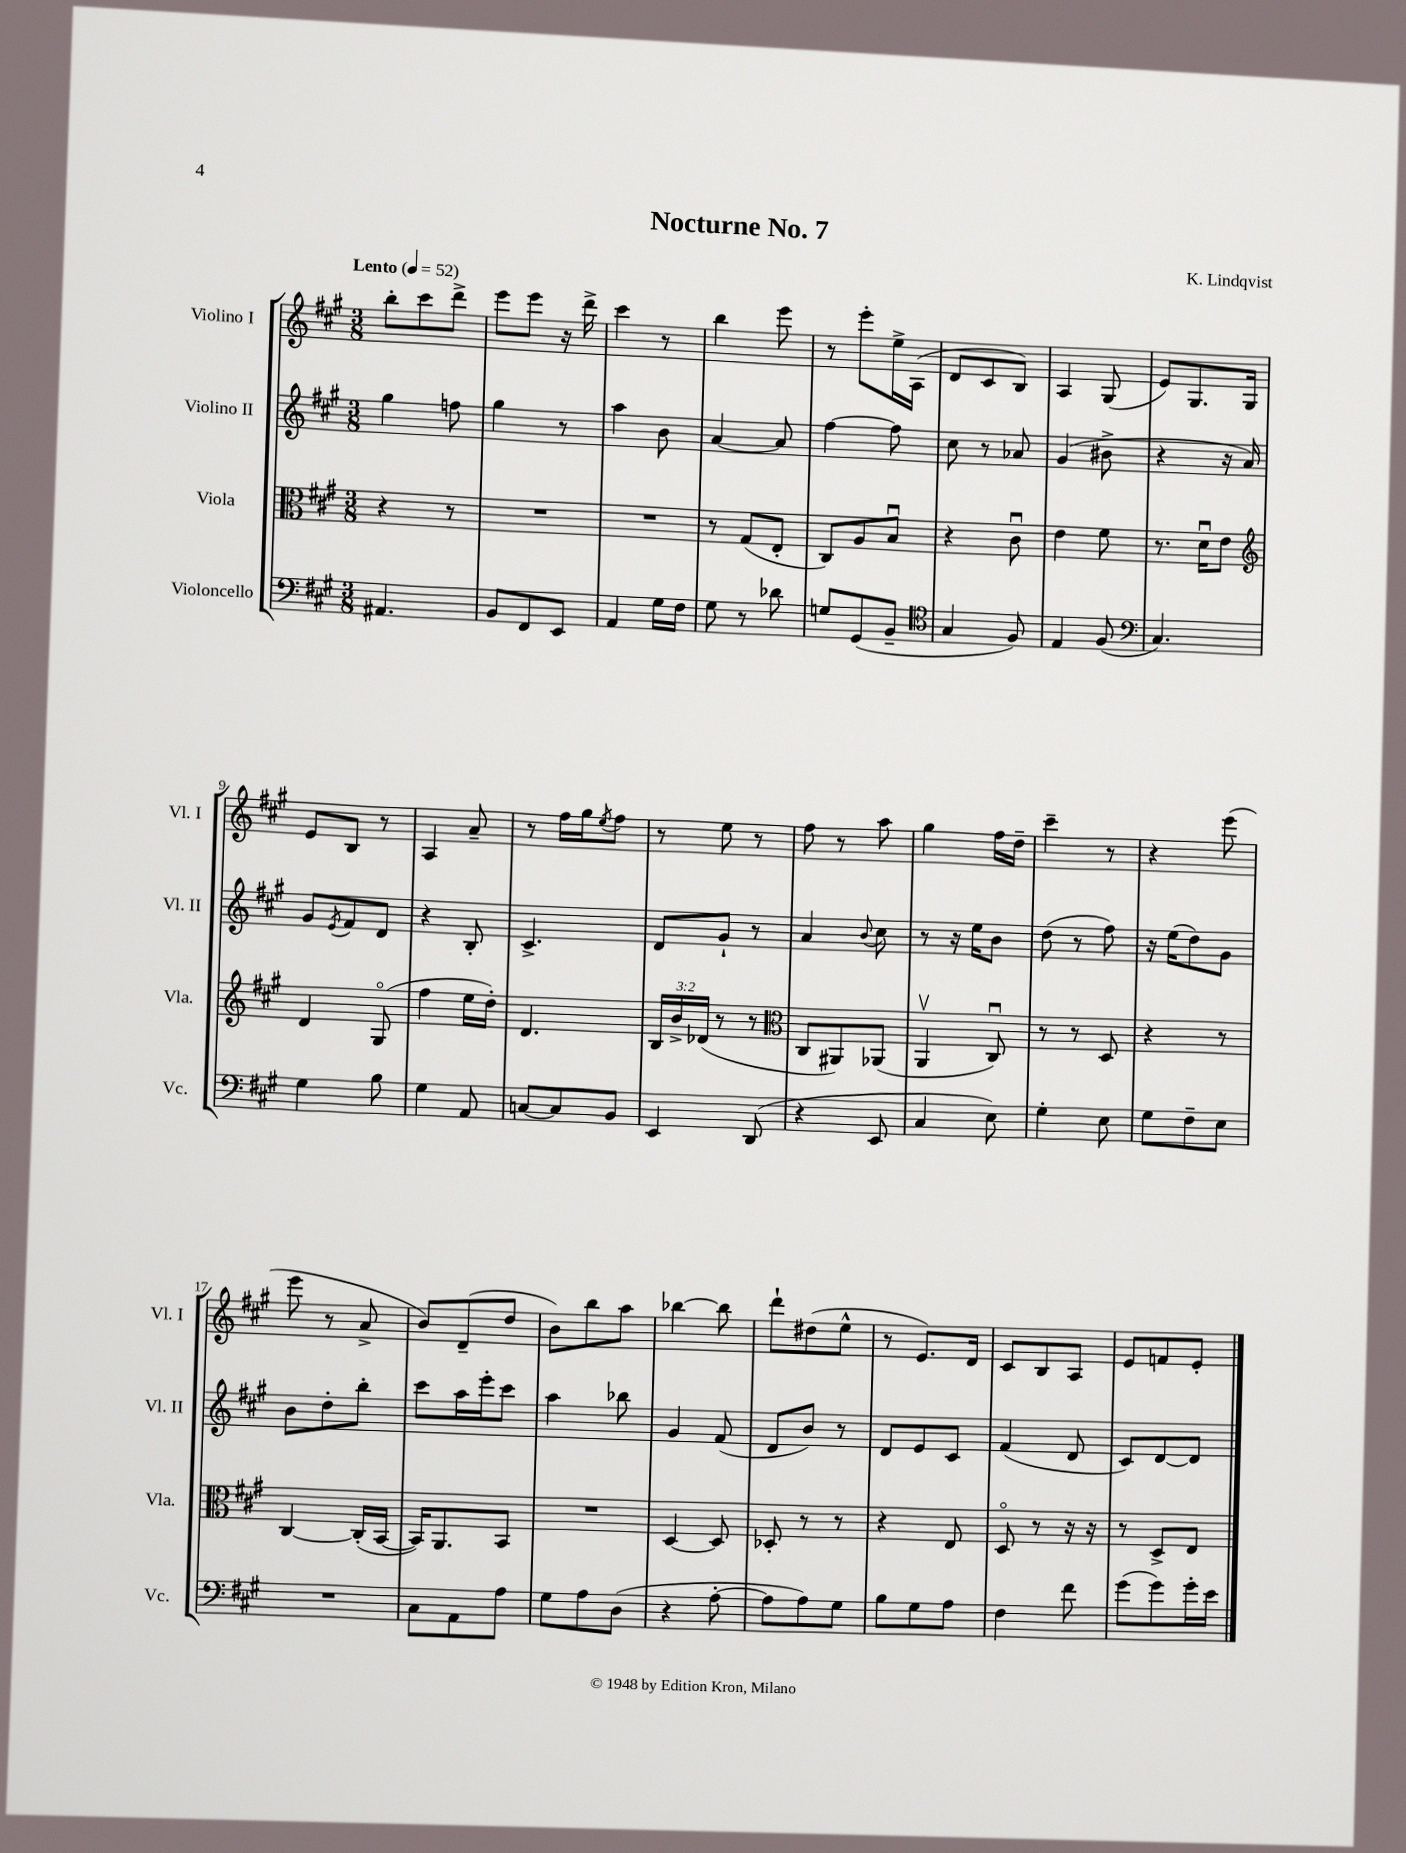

**kern	**kern	**kern	**kern
*part4	*part3	*part2	*part1
*staff4	*staff3	*staff2	*staff1
*I"Violoncello	*I"Viola	*I"Violino II	*I"Violino I
*I'Vc.	*I'Vla.	*I'Vl. II	*I'Vl. I
*clefF4	*clefC3	*clefG2	*clefG2
*k[f#c#g#]	*k[f#c#g#]	*k[f#c#g#]	*k[f#c#g#]
*M3/8	*M3/8	*M3/8	*M3/8
*MM52	*MM52	*MM52	*MM52
=1	=1	=1	=1
!	!	!	!LO:TX:a:B:t=Lento
4.AA#X/	4r	4gg#\	8bb'\L
.	.	.	8ccc#\
.	8r	8ffn\	8ddd^\J
=2	=2	=2	=2
8BB/L	4.r	4gg#\	8eee\L
8FF#/	.	.	8eee\J
8EE/J	.	8r	16r
.	.	.	16ddd^\
=3	=3	=3	=3
4AA/	4.r	4aa\	4ccc#\
16G#\LL	.	8b\	8r
16F#\JJ	.	.	.
=4	=4	=4	=4
8G#\	8r	[4a/	4bb\
8r	(8G#/L	.	.
8d-X\	8E'/J	8a/]	8eee\
=5	=5	=5	=5
8Gn/L	8C#/L)	[4ff#\	8r
(8GG#/	8A/	.	8eee'\L
8BB~/J	8Bu/J	8ff#\]	16ee^\L
.	.	.	(16A\JJ
=6	=6	=6	=6
*clefC4	*	*	*
4G#/	4r	8cc#\	8d/L
.	.	8r	8c#/
8F#/)	8c#u\	8a-X/	8B/J)
=7	=7	=7	=7
4E/	4e\	(4g#/	4A/
(8F#/	8f#\	8b#X^\	(8G#/
=8	=8	=8	=8
*clefF4	*	*	*
4.C#/)	8.r	4r	8e/L)
.	.	.	8.G#/
.	16du\KL	.	.
.	8e\J	16r	.
.	.	16a/)	16G#/Jk
!!LO:LB:g=z
=9	=9	=9	=9
*	*clefG2	*	*
4G#\	4d/	8g#/L	8e/L
.	.	8qe/	.
.	.	8f#/	8B/J
8B\	(8G#/	8d/J	8r
=10	=10	=10	=10
4G#\	4ff#\	4r	4A/
8AA/	16ee\LL	8B'/	8a~/
.	16dd'\JJ)	.	.
=11	=11	=11	=11
[8Cn/L	4.d/	4.c#^/	8r
8C/]	.	.	16ff#\LL
.	.	.	16gg#\J
.	.	.	8qee/
8BB/J	.	.	8ff#\J
=12	=12	=12	=12
4EE/	24B/LL	8d/L	8r
.	24b^/	.	.
.	(24d-X/JJ	.	.
.	8r	8g#`/J	8ee\
(8DD/	8r	8r	8r
=13	=13	=13	=13
*	*clefC3	*	*
4r	8C#/L	4a/	8ff#\
.	8AA#X/)	.	8r
.	.	8qqb/	.
8EE/	(8AA-X/J	8cc#\	8aa\
=14	=14	=14	=14
4C#/	4AAv/	8r	4gg#\
.	.	16r	.
.	.	16ee\KL	.
8E\)	8C#u/)	8b\J	16ff#\LL
.	.	.	16dd~\JJ
=15	=15	=15	=15
4G#'\	8r	(8dd\	4ccc#~\
.	8r	8r	.
8E\	8D/	8ff#\)	8r
=16	=16	=16	=16
8G#\L	4r	16r	4r
.	.	(16ee\KL	.
8F#~\	.	8dd\)	.
8E\J	8r	8g#\J	(8eee\
!!LO:LB:g=z
=17	=17	=17	=17
4.r	[4C#/	8b\L	8eee\
.	.	8dd'\	8r
.	(16C#'/LL]	8bb'\J	8a^/
.	[16BB/JJ	.	.
=18	=18	=18	=18
8C#\L	16BB/KL])	8ccc#\L	8b/L)
.	8.AA/	.	.
8AA\	.	16aa\L	(8d~/
.	.	16eee'\J	.
8A\J	8BB/J	8ccc#\J	8dd/J
=19	=19	=19	=19
8G#\L	4.r	4aa\	8b\L)
8A\	.	.	8bb\
(8D\J	.	8bb-X\	8aa\J
=20	=20	=20	=20
4r	[4D/	4g#/	[4bb-X\
[8A'\	8D/]	(8f#/	8bb-\]
=21	=21	=21	=21
8A\L]	8D-X'/	8d/L	8ddd`\L
8A\)	8r	8b/J)	(8dd#X\
8G#\J	8r	8r	8ee^^\J
=22	=22	=22	=22
8B\L	4r	8d/L	8r
8G#\	.	8e/	8.e/L)
8A\J	8E/	8c#/J	.
.	.	.	16d/Jk
=23	=23	=23	=23
4F#\	8D/	(4f#/	8c#/L
.	8r	.	8B/
8f#\	16r	8d/	8A/J
.	16r	.	.
=24	=24	=24	=24
(8g#\L	8r	8c#/L)	8e/L
8g#\)	8D^/L	[8d/	8fn/
16g#'\L	8E/J	8d/J]	8e'/J
16e\JJ	.	.	.
==	==	==	==
*-	*-	*-	*-
